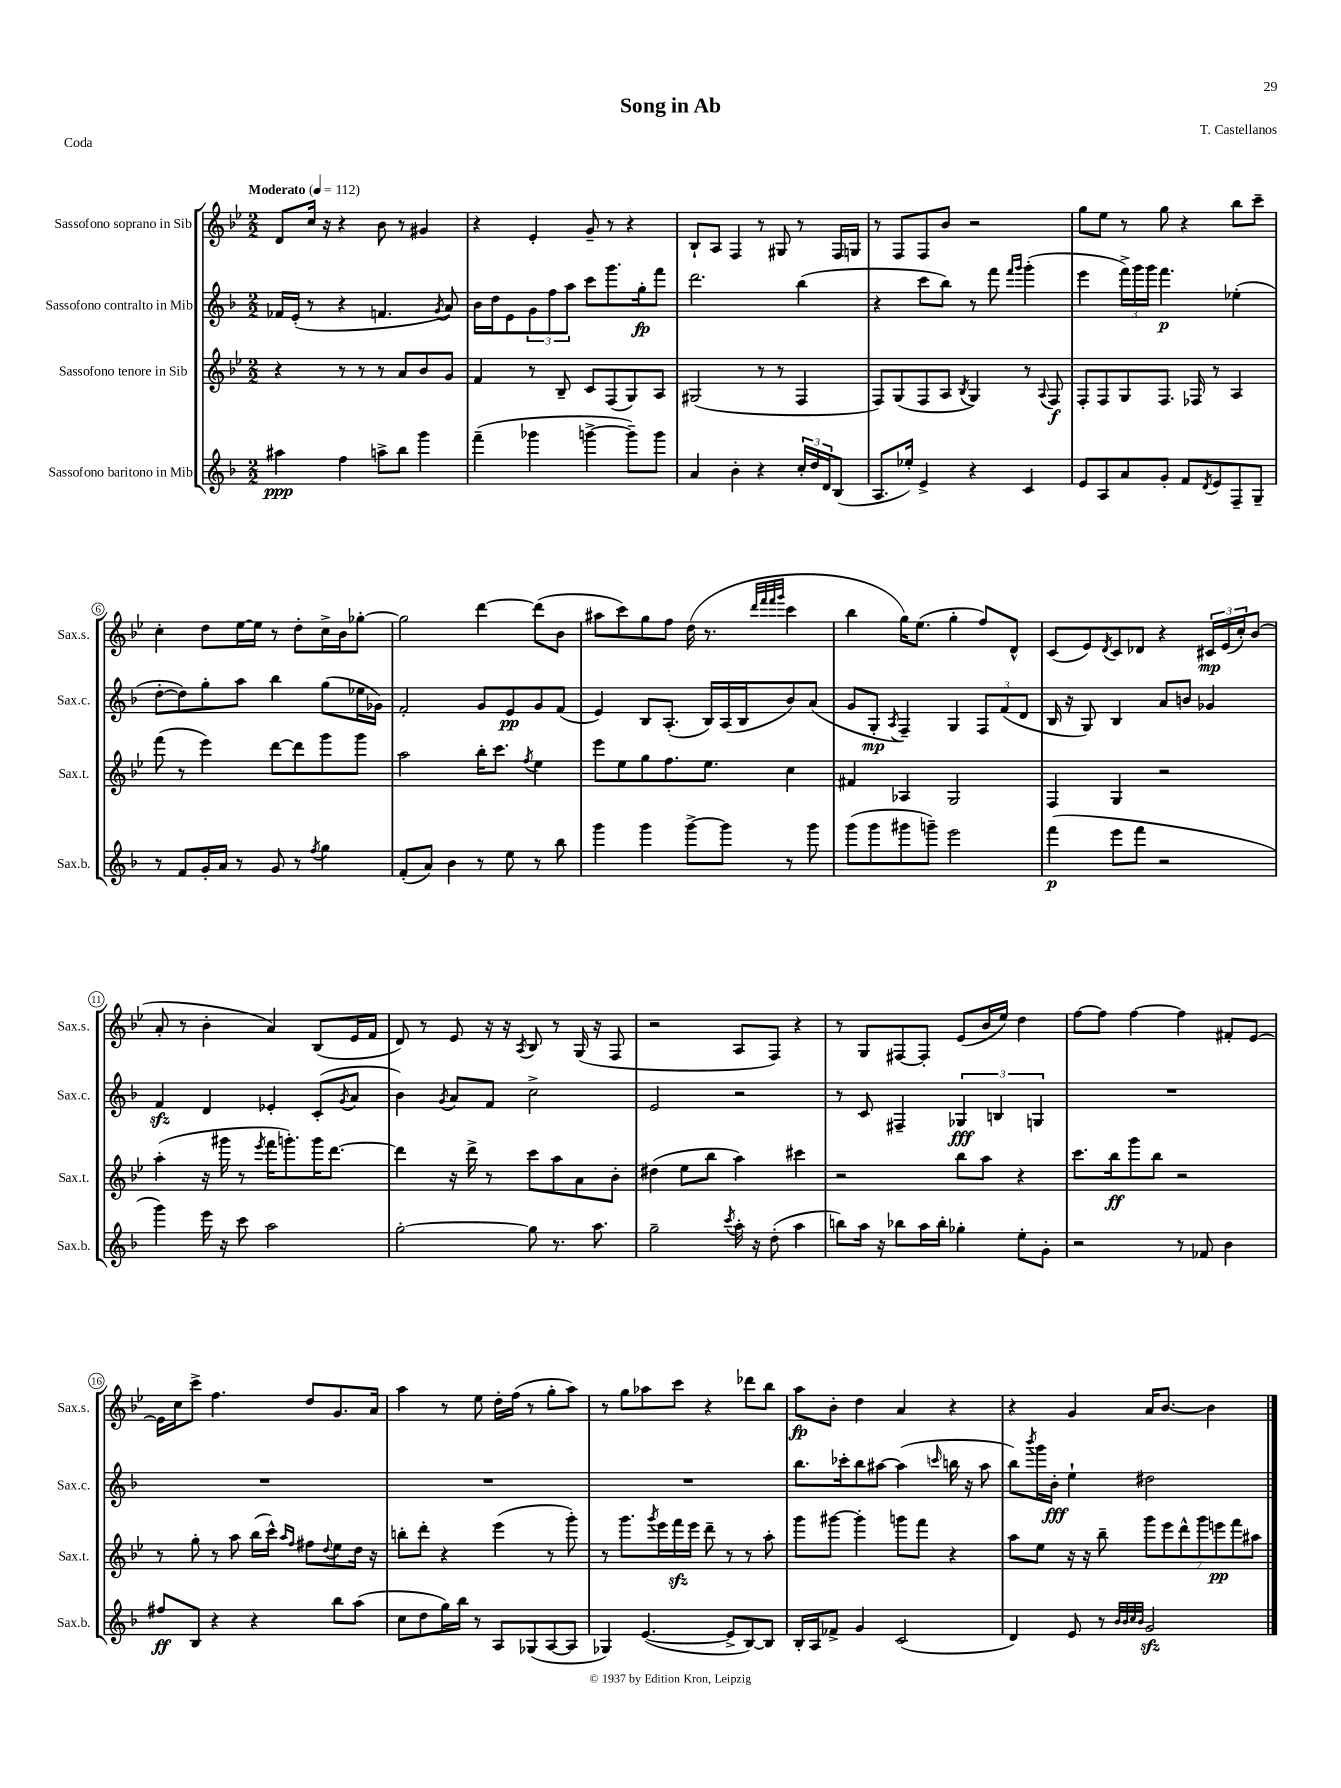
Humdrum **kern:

**kern	**kern	**kern	**kern
*staff4	*staff3	*staff2	*staff1
*clefG2	*clefG2	*clefG2	*clefG2
*k[b-]	*k[b-e-]	*k[b-]	*k[b-e-]
*M2/2	*M2/2	*M2/2	*M2/2
*MM112	*MM112	*MM112	*MM112
4aa#	4r	16f-	8d
.	.	(16e'	.
.	.	8r	16cc
.	.	.	16r
4ff	8r	4r	4r
.	8r	.	.
8aa^	8r	4.f	8b-
8bb-	8a	.	8r
4ggg	8b-	.	4g#
.	.	8qg	.
.	8g	8a)	.
=	=	=	=
(4fff~	4f	16b-	4r
.	.	16dd	.
.	.	8e	.
4ggg-	8r	12g	4e-'
.	.	12ff	.
.	8B-~	.	.
.	.	12aa	.
[4ggg^	8c	8ccc	8g~
.	(8F	8.ggg	8r
8ggg~])	8G)	.	4r
.	.	16gg'	.
8ggg	8A	8fff	.
=	=	=	=
4a	(2G#	2.ddd	8B-`
.	.	.	8A
4b-'	.	.	4F
4r	8r	.	8r
.	8r	.	8G#
24cc'	4F	(4bb-	8r
24dd	.	.	.
24d	.	.	.
(8B-	.	.	16F
.	.	.	16G
=	=	=	=
8.A	8F)	4r	8r
.	(8G	.	8F
16ee-')	.	.	.
4e^	8F	8ccc	8F
.	8A	8bb-)	8b-
.	8qB-	.	.
4r	4G)	8r	2r
.	.	8fff	.
.	.	16qqfff	.
.	.	16qqggg	.
4c	8r	(4ggg'	.
.	8qqA	.	.
.	8F	.	.
=	=	=	=
8e	8F'	4eee	8gg
8A	8F	.	8ee-
8a	8G	24fff^)	8r
.	.	24ggg	.
.	.	24ggg	.
8g'	8.F	4.fff	8gg
8f	.	.	4r
.	16F-	.	.
8qd	.	.	.
8e	8r	.	.
8F~	4A	(4ee-'	8bb-
8G~	.	.	8ccc~
=	=	=	=
8r	(8fff	[8dd'	4cc'
8f	8r	8dd])	.
16g'	4eee-)	8gg'	8dd
16a	.	.	.
8r	.	8aa	[16ee-
.	.	.	16ee-]
8g	[8ddd	4bb-	8r
8r	8ddd]	.	8dd'
8qff	.	.	.
4gg	8ggg	(8gg	16cc^
.	.	.	16b-
.	8ggg	16ee-	[8gg-'
.	.	16g-)	.
=	=	=	=
(8f'	2aa	2f'	2gg-]
8a)	.	.	.
4b-	.	.	.
8r	16bb-'	8g	[4ddd
.	8.ccc	.	.
8ee	.	8e	.
.	8qff	.	.
8r	4ee-	8g	(8ddd]
8bb-	.	(8f	8b-
=	=	=	=
4ggg	8eee-	4e)	8aa#
.	8ee-	.	8ccc)
4ggg	8gg	8B-	8gg
.	8.ff	(8.A'	8ff
[8ggg^	.	.	(16dd
.	8.ee-	16B-)	8.r
8ggg]	.	(16A	.
.	.	16B-	.
.	.	.	32qqddd
.	.	.	32qqfff
.	.	.	32qqfff
.	.	.	32qqggg
8r	4cc	8b-)	4ccc
8ggg	.	(8a	.
=	=	=	=
(8ggg	4f#	8g	4bb-
8ggg	.	8G'	.
.	.	8qA	.
8ggg#	4A-	4F~)	16gg)
.	.	.	(8.ee-
8ggg~)	.	.	.
2eee	2G	4G	4gg'
.	.	12F	8ff)
.	.	(12f	.
.	.	.	8d^^
.	.	12d	.
=	=	=	=
(4fff	4F	16B-	(8c
.	.	16r	.
.	.	8G)	8e-)
.	.	.	8qd
8eee	4G	4B-	8c
8fff	.	.	8d-
2r	2r	8a	4r
.	.	8b	.
.	.	4g-	24c#
.	.	.	(24e-
.	.	.	24cc')
.	.	.	(8b-
=	=	=	=
4ggg)	(4aa'	4f	8a'
.	.	.	8r
16eee	16r	4d	4b-'
16r	16ggg#	.	.
8ccc	8r	.	.
.	8qeee-	.	.
2aa	16fff	4e-'	4a)
.	8.ggg')	.	.
.	16ggg	(8c'	(8B-
.	[8.ddd	.	.
.	.	8qg	.
.	.	8a	16e-
.	.	.	16f
=	=	=	=
[2gg'	4ddd]	4b-)	8d)
.	.	.	8r
.	.	8qg	.
.	16r	8a	8e-
.	16ddd^	.	.
.	8r	8f	16r
.	.	.	16r
.	.	.	8qA
8gg]	8ccc	2cc^	8B-
8.r	8aa	.	8r
.	8a	.	(16G
8.aa	.	.	16r
.	8b-'	.	8F
=	=	=	=
2gg~	(4dd#	2e	2r
.	8ee-	.	.
.	8bb-	.	.
8qccc	.	.	.
16aa'	4aa)	2r	8A
16r	.	.	.
(8dd'	.	.	8F)
4aa	4ccc#	.	4r
=	=	=	=
8bb)	2r	8r	8r
16aa	.	8c	8G
16r	.	.	.
8bb-	.	4F#~	[8F#
16aa	.	.	8F#']
16bb-'	.	.	.
4gg-'	8bb-	6G-	(8e-
.	8aa	.	16b-
.	.	6B	.
.	.	.	16ee-)
8ee'	4r	.	4dd
.	.	6G	.
8g'	.	.	.
=	=	=	=
2r	8.ccc	1r	[8ff
.	.	.	8ff]
.	16bb-	.	.
.	8ggg	.	[4ff
.	8bb-	.	.
8r	2r	.	4ff]
8f-	.	.	.
4b-	.	.	8f#'
.	.	.	[8e-
=	=	=	=
8ff#	8r	1r	16e-]
.	.	.	16cc
8B-	8gg'	.	8ccc^
4r	8r	.	4.ff
.	8aa	.	.
4r	(16bb-	.	.
.	16ccc^^)	.	.
.	16qqaa	.	.
.	16qqff	.	.
.	8ff#	.	8dd
.	8qqdd	.	.
8bb-	8ee-	.	8.g
(8aa	16dd	.	.
.	16r	.	16a
=	=	=	=
8cc	8bb'	1r	4aa
8dd	8ddd'	.	.
16gg)	4r	.	8r
16bb-	.	.	.
8r	.	.	8ee-
8A	(4eee-	.	16dd'
.	.	.	(16ff
(8G-	.	.	8r
[8A	8r	.	8gg'
8A]	8ggg')	.	8aa)
=	=	=	=
4G-)	8r	1r	8r
.	8.ggg	.	8gg
([4.e	.	.	8aa-
.	8qggg	.	.
.	16eee-	.	.
.	16fff	.	8ccc
.	16eee-	.	.
.	8ddd~	.	4r
8e^]	8r	.	.
[8B-)	8r	.	8ddd-
8B-]	8aa'	.	8bb-
=	=	=	=
16B-'	8ggg	8.bb-	8aa
16A	.	.	.
8f-^	[8ggg#	.	8b-'
.	.	16ccc-'	.
4g	4ggg#']	8bb-	4dd
.	.	[8aa#	.
(2c	8ggg	(4aa#]	4a
.	8fff	.	.
.	.	16qqccc	.
.	4r	16bb	4r
.	.	16r	.
.	.	8aa#	.
=	=	=	=
4d)	8aa	8bb-)	4r
.	.	8qbbb-	.
.	8ee-	16ggg	.
.	.	16b-'	.
8e	16r	4ee`	4g
.	16r	.	.
8r	8bb-~	.	.
32qqb-	.	.	.
32qqb-	.	.	.
32qqcc	.	.	.
32qqb-	.	.	.
2g	14ggg	2dd#	16a
.	.	.	[8.b-
.	14eee-	.	.
.	14ddd^^	.	.
.	14ggg	.	.
.	.	.	4b-]
.	14eee	.	.
.	14fff	.	.
.	14aa#	.	.
==	==	==	==
*-	*-	*-	*-
